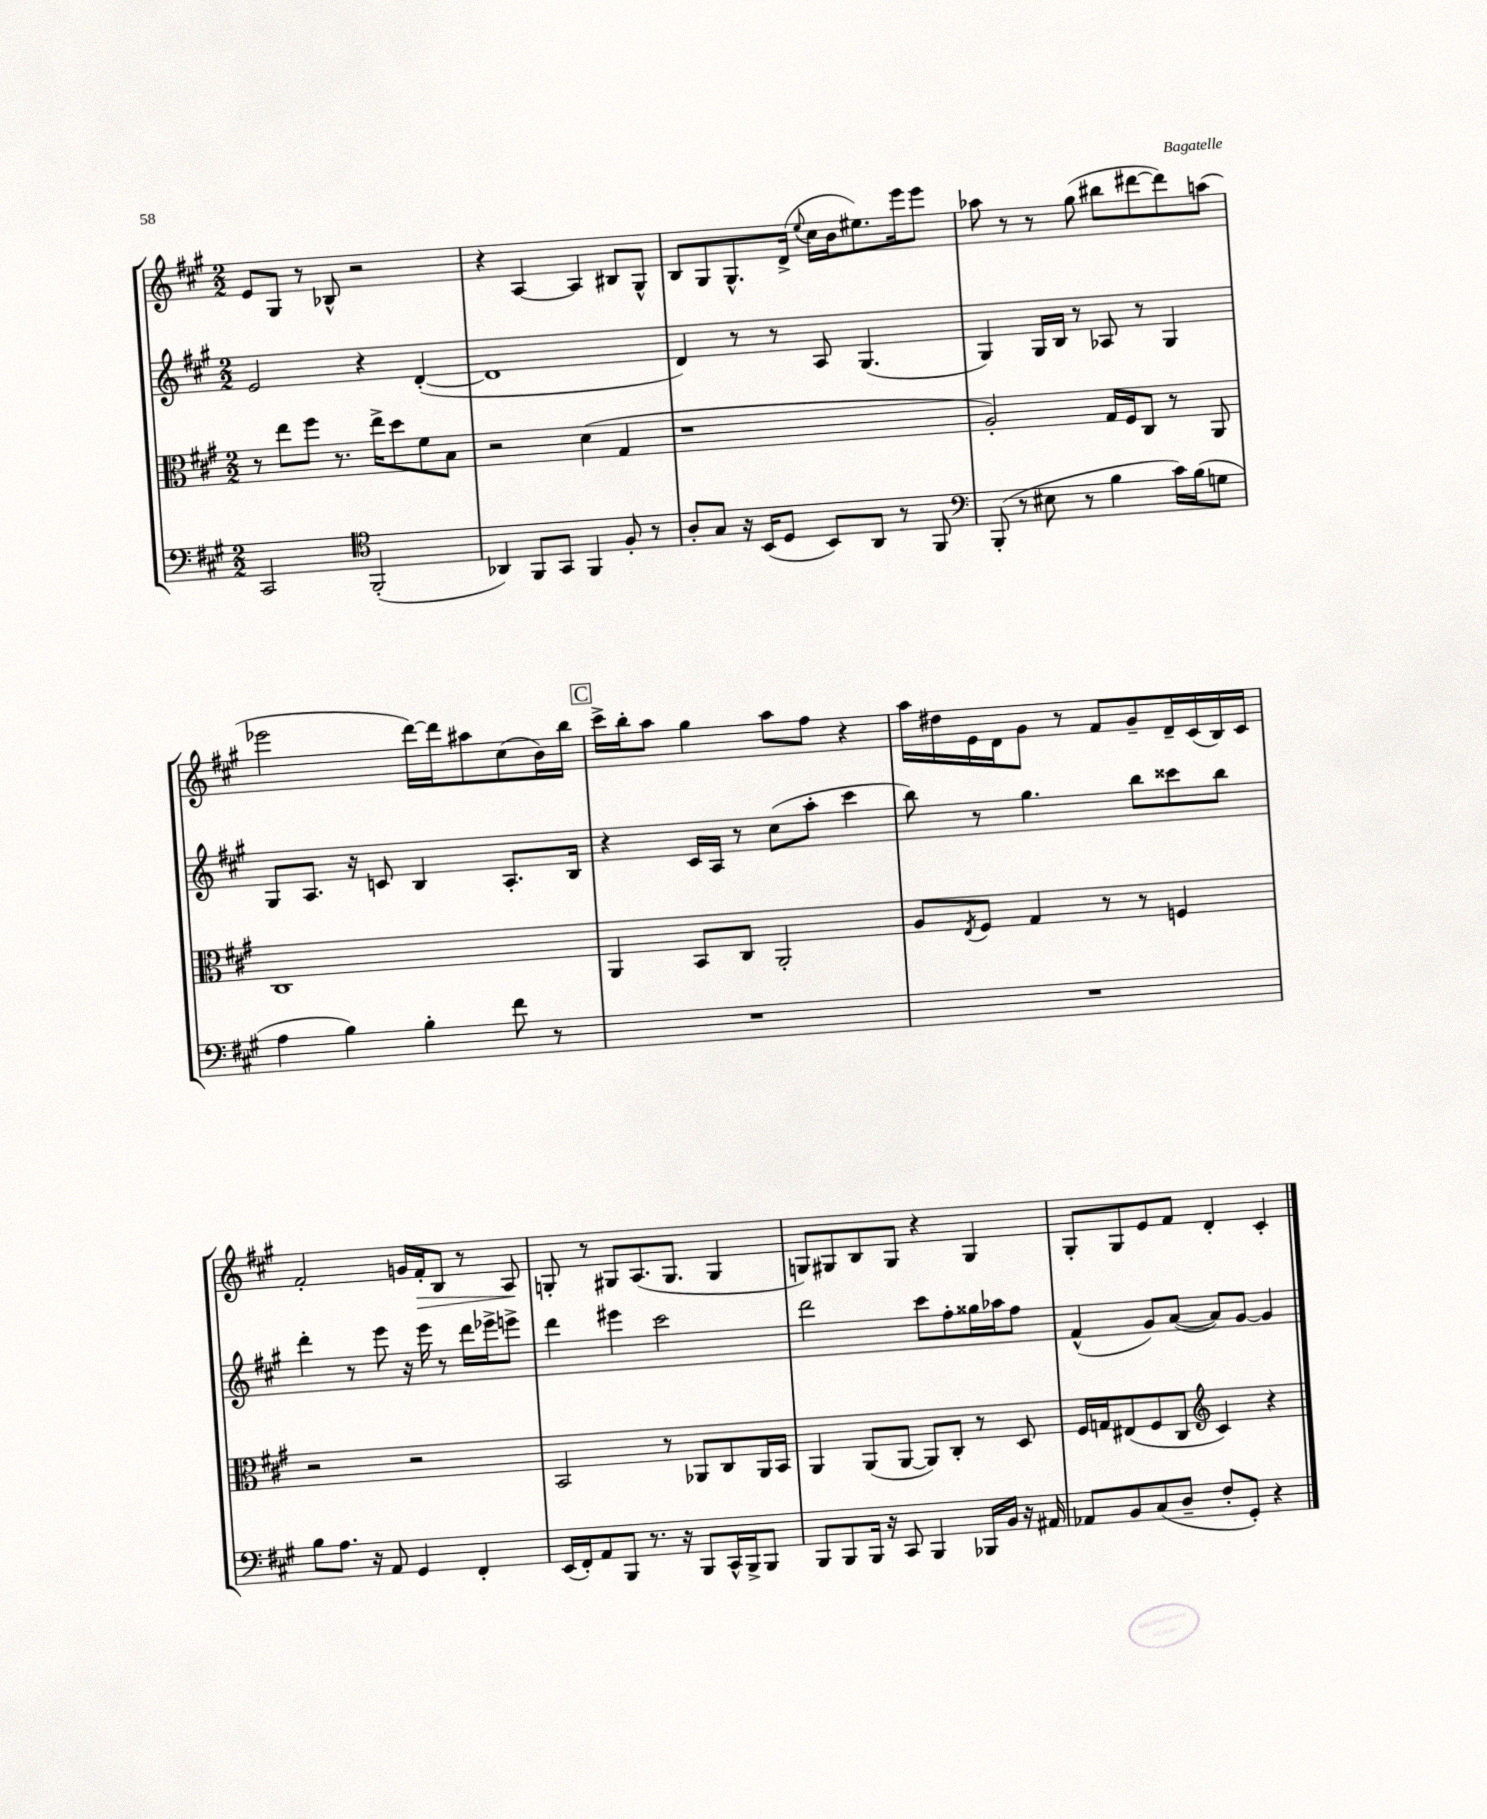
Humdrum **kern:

**kern	**kern	**kern	**kern	**dynam
*part4	*part3	*part2	*part1	*part1
*staff4	*staff3	*staff2	*staff1	*staff1
*clefF4	*clefC3	*clefG2	*clefG2	*
*k[f#c#g#]	*k[f#c#g#]	*k[f#c#g#]	*k[f#c#g#]	*
*M2/2	*M2/2	*M2/2	*M2/2	*
=74	=74	=74	=74	=74
2CC#/	8r	2e/	8e/L	.
.	8ee\L	.	8G#/J	.
.	8ff#\J	.	8r	.
.	8.r	.	8B-X^^/	.
*clefC4	*	*	*	*
(2FF#'/	.	4r	2r	.
.	16ee^\KL	.	.	.
.	8dd\	.	.	.
.	8f#\	([4d'/	.	.
.	8B\J	.	.	.
=75	=75	=75	=75	=75
4AA-X/)	2r	1d]	4r	.
8FF#/L	.	.	[4A/	.
8GG#/J	.	.	.	.
4FF#/	(4d\	.	4A/]	.
8F#'/	4G#/	.	8B#X/L	.
8r	.	.	8G#^^/J	.
=76	=76	=76	=76	=76
8A'/L	1r	4d/)	8B/L	.
8G#/J	.	.	8G#/	.
16r	.	8r	8.G#^^/	.
(16BB/KL	.	.	.	.
8D/J	.	8r	.	.
.	.	.	(16d^/Jk	.
.	.	.	8qqee/	.
8BB/L)	.	8A/	16cc#\LL	.
.	.	.	16b\J	.
8AA/J	.	(4.G#/	8.ee#X\)	.
8r	.	.	.	.
.	.	.	16eee\k	.
8FF#/	.	.	8eee\J	.
=77	=77	=77	=77	=77
*clefF4	*	*	*	*
(8BBB'/	2A'/)	4G#/)	8aa-X\	.
8r	.	.	8r	.
8E#X\	.	16G#/LL	8r	.
.	.	16B/JJ	.	.
8r	.	8r	(8gg#\	.
4B\	16G#/LL	8A-X/	8bb#X\L	.
.	16F#/J	.	.	.
.	8C#/J	8r	[8ddd#X\	.
16c#\LL)	8r	4G#/	8ddd#\])	.
(16B\J	.	.	.	.
8Gn\J	8AA/	.	(8aan\J	.
!!LO:LB:g=z
=78	=78	=78	=78	=78
4A\	1C#	8G#/L	2eee-X\	.
.	.	8.A/J	.	.
4B\)	.	.	.	.
.	.	16r	.	.
.	.	8cn/	.	.
4B'\	.	4B/	[16ddd\LL)	.
.	.	.	16ddd\J]	.
.	.	.	8aa#X\	.
8f#\	.	8.A'/L	(8cc#\	.
8r	.	.	16b\L)	.
.	.	16B/Jk	16bb\JJ	.
!!LO:REH:place=s1:t=C
=79	=79	=79	=79	=79
1r	4AA/	4r	16ccc#^\LL	.
.	.	.	16bb'\J	.
.	.	.	8aa\J	.
.	8BB/L	16c#/LL	4gg#\	.
.	.	16A/JJ	.	.
.	8C#/J	8r	.	.
.	2AA'/	(8cc#\L	8aa\L	.
.	.	8aa'\J	8ff#\J	.
.	.	4ccc#\	4r	.
=80	=80	=80	=80	=80
1r	8A/L	8bb\)	16aa\LL	.
.	.	.	16dd#X\	.
.	8qE/	.	.	.
.	8F#/J	8r	16e\	.
.	.	.	16d\J	.
.	4G#/	4.gg#\	8g#\J	.
.	.	.	8r	.
.	8r	.	8f#/L	.
.	8r	8bb\L	8g#~/	.
.	4Fn/	8ccc##X\	16d~/L	.
.	.	.	(16c#/	.
.	.	8bb\J	16B/)	.
.	.	.	16c#/JJ	.
!!LO:LB:g=z
=81	=81	=81	=81	=81
8B\L	2r	4ddd'\	2f#'/	.
8.A\J	.	.	.	.
.	.	8r	.	.
16r	.	.	.	.
8AA/	.	8eee\	.	.
4GG#/	2r	16r	16gn/LL	.
!	!	!	!	!LO:HP:b
.	.	16eee\	16f#'/J	>
.	.	8r	8B/J	.
4FF#'/	.	16ddd\LL	8r	.
.	.	16eee-X^\J	.	.
.	.	8eeen^\J	8A/	.
.	.	.	.	]
=82	=82	=82	=82	=82
(16EE/LL	2BB/	4ddd\	8Gn'/	.
16FF#'/J)	.	.	.	.
8AA/	.	.	8r	.
8BBB/J	.	4eee#X\	8G#X/L	.
8.r	.	.	(8.A/	.
.	8r	2ccc#\	.	.
16r	.	.	8.G#/J	.
8BBB/L	8AA-X/L	.	.	.
16CC#^^/L	8C#/	.	4G#/	.
16BBB^/J	.	.	.	.
8BBB/J	16AA-/L	.	.	.
.	16BB/JJ	.	.	.
=83	=83	=83	=83	=83
8BBB/L	4AA/	2ddd\	8Gn/L)	.
8BBB/	.	.	8G#X/	.
16BBB/Jk	(8AA/L	.	8B/	.
16r	.	.	.	.
8CC#/	[8AA/J	.	8G#/J	.
4BBB/	8AA/L])	8ccc#\L	4r	.
.	8C#'/J	8ff#'\	.	.
16BBB-X/LL	8r	16gg##X\L	4G#/	.
16BB/JJ	.	16aa-X\J	.	.
16r	8D/	8ff#\J	.	.
16AA#X/	.	.	.	.
=84	=84	=84	=84	=84
8AA-X/L	16F#/LL	(4f#^^/	8G#'/L	.
.	16Gn/J	.	.	.
8BB/	(8E#X/	.	8G#/	.
(8C#/	8F#/	8g#/L)	8e/	.
8D~/J	8C#/J	([8a/J	8f#/J	.
*	*clefG2	*	*	*
8F#'/L	4c#/)	8a/L])	4d'/	.
8GG#'/J)	.	[8g#/J	.	.
4r	4r	4g#/]	4c#'/	.
==	==	==	==	==
*-	*-	*-	*-	*-
